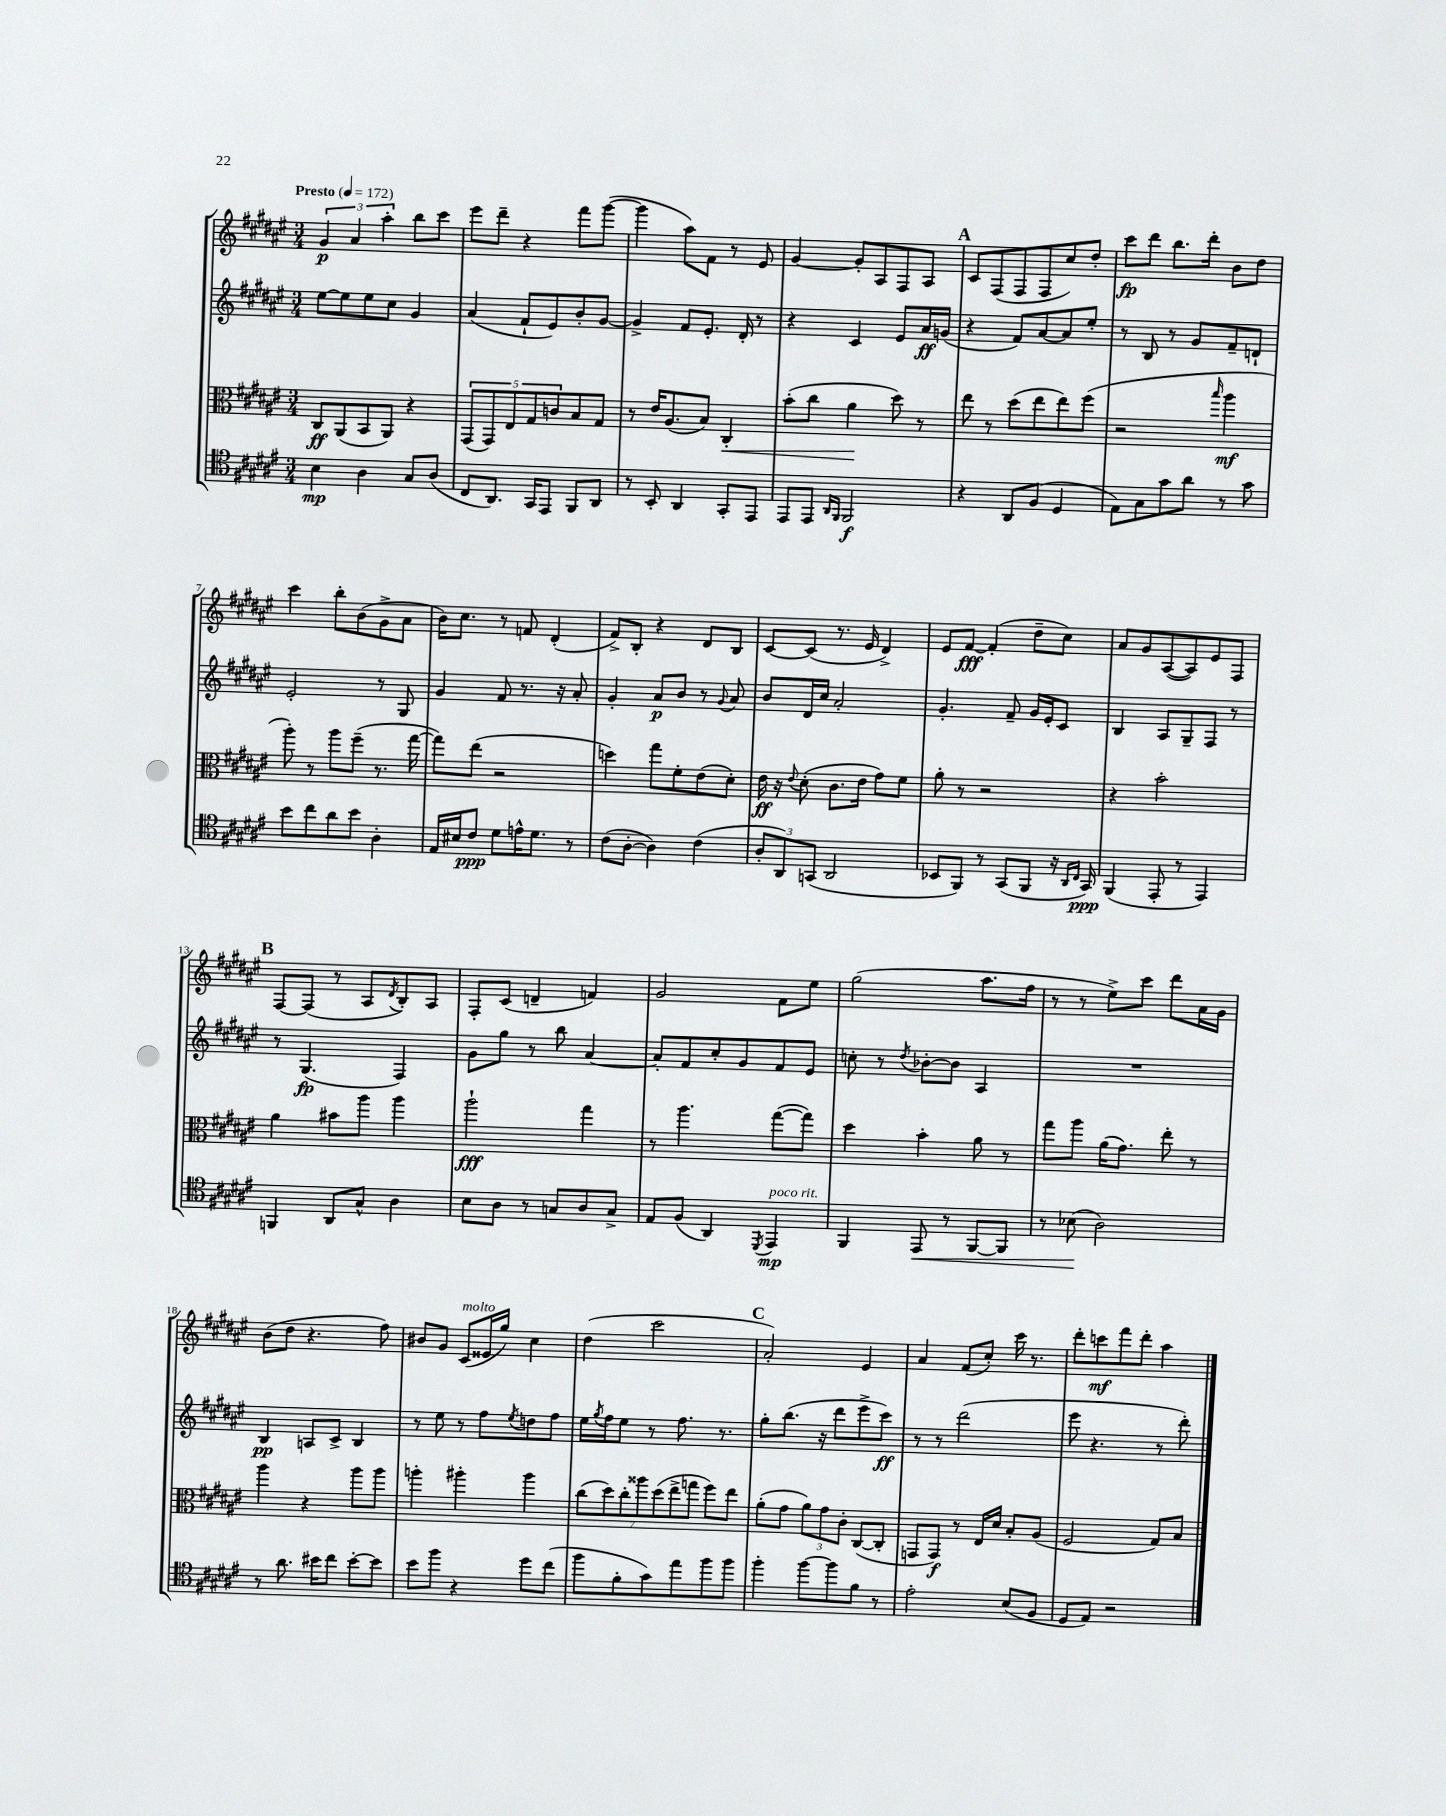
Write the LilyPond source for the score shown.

<<
\new StaffGroup <<
\new Staff = "s0" {
    \clef treble \key fis \major \numericTimeSignature \time 3/4 \tempo "Presto" 4 = 172
    \tuplet 3/2 { gis'4\p ais'4 ais''4-. } b''8 cis'''8 |
    eis'''8 dis'''8-- r4 fis'''8 gis'''8~( |
    gis'''4 ais''8) fis'8 r8 eis'8 |
    gis'4~ gis'8-. ais8 fis8 ais8 |
    \mark \markup { \bold "A" } cis'8 fis8( fis8 fis8 cis''8) dis''8-. |
    cis'''8\fp dis'''8 b''8. dis'''16-. b'8 dis''8 |
    cis'''4 b''8-. b'8( gis'8-> ais'8 |
    b'16) cis''8. r8 f'8 dis'4-.( |
    fis'8->) b8-. r4 dis'8 b8 |
    cis'8~ cis'8( r8. eis'16 dis'4->) |
    eis'8 fis'8~\fff fis'4-.( dis''8-- cis''8) |
    ais'8 gis'8 ais8~( ais8) eis'8 fis8 |
    \mark \markup { \bold "B" } fis8~ fis8( r8 ais8 \acciaccatura { dis'8 } b8-.) ais8 |
    fis8-. cis'8( d'4-- f'4) |
    gis'2 fis'8 eis''8 |
    gis''2( ais''8. fis''16 |
    r8 r8 eis''8->) cis'''8 dis'''8 ais'16 gis'16 |
    b'8( dis''8 r4. fis''8) |
    bis'8 gis'8 cis'8^\markup { \italic "molto" }( eisis'16 gis''16) cis''4 |
    dis''4( cis'''2 |
    \mark \markup { \bold "C" } ais'2-.) eis'4 |
    ais'4 fis'8( cis''8-.) cis'''16 r8. |
    dis'''8-. c'''8\mf fis'''8 dis'''8-. ais''4 \bar "|." |
}
\new Staff = "s1" {
    \clef treble \key fis \major \numericTimeSignature \time 3/4
    eis''8~ eis''8 eis''8 cis''8 gis'4 |
    ais'4( fis'8-! eis'8) b'8-. gis'8~ |
    gis'4-> fis'8 eis'8.-. dis'16-. r8 |
    r4 cis'4 eis'8 ais'16\ff g'16( |
    \mark \markup { \bold "A" } r4 fis'8) ais'8~ ais'8 eis''8-. |
    r8 b8 r8 gis'8 fis'8-- d'8-! |
    eis'2-. r8 gis8 |
    gis'4 fis'8 r8. r16 ais'8-. |
    gis'4-. ais'8\p b'8 r8 \appoggiatura { gis'8 } ais'8 |
    b'8 dis'16 cis''16 ais'2-. |
    gis'4.-. fis'8-- gis'16 eis'16-. cis'8 |
    b4 ais8 gis8-- fis8 r8 |
    \mark \markup { \bold "B" } r8 gis4.\fp( fis4) |
    gis'8 gis''8 r8 b''8 ais'4~ |
    ais'8-. fis'8 cis''8-. gis'8 fis'8 eis'8 |
    c''8-. r8 \acciaccatura { dis''8 } bes'8~-. bes'8 ais4 |
    R2. |
    b4\pp a8 cis'8-> b4 |
    r8 eis''8 r8 fis''8 \acciaccatura { eis''8 } d''8 fis''8 |
    eis''16 \acciaccatura { gis''8 } fis''16 eis''8 r8 fis''8. r8. |
    \mark \markup { \bold "C" } gis''8-. b''8.( r16 dis'''8 eis'''8-> cis'''8\ff) |
    r8 r8 dis'''2( |
    eis'''8 r4. r8 dis'''8-.) \bar "|." |
}
\new Staff = "s2" {
    \clef alto \key fis \major \numericTimeSignature \time 3/4
    cis8\ff ais,8( b,8 ais,8) r4 |
    \tuplet 5/4 { gis,8( gis,8) eis8 gis8 c'8 } b8 gis8 |
    r8 eis'16 ais8.( b8) cis4-.\< |
    b'8-.( cis''8 ais'4\! dis''8) r8 |
    \mark \markup { \bold "A" } eis''8 r8 dis''8( eis''8 eis''8) fis''8( |
    r2 \grace { b''16 } ais''4\mf |
    ais''8-.) r8 ais''8 fis''8--( r8. gis''16~ |
    gis''8) eis''8( r2 |
    d''4) gis''8 fis'8-. eis'8( dis'8-.) |
    eis'16\ff r16 \appoggiatura { eis'8 } dis'8-.( cis'8. eis'16 gis'8) fis'8 |
    ais'8-. r8 r2 |
    r4 b'2-. |
    \mark \markup { \bold "B" } ais'4 bis'8 ais''8 ais''4 |
    ais''2-!\fff gis''4 |
    r8 ais''4. gis''8~( gis''8) |
    dis''4 b'4-. ais'8 r8 |
    gis''8 ais''8 ais'16( gis'8.) eis''8-. r8 |
    ais''4 r4 ais''8 ais''8 |
    a''4-. ais''4-. ais''4 |
    \tuplet 7/4 { cis''8( dis''8) cis''8-. aisis''8 dis''8( eis''8-> g''8 } fis''8) eis''8 |
    \mark \markup { \bold "C" } ais'8-.( gis'8 \tuplet 3/2 { ais'8) gis'8 cis'8-. } cis8~( cis8-. |
    g,8 g,8\f) r8 eis16 dis'16 b8-. ais8( |
    fis2 gis8) b8 \bar "|." |
}
\new Staff = "s3" {
    \clef tenor \key fis \major \numericTimeSignature \time 3/4
    b4\mp ais4 gis8 ais8( |
    cis8 ais,8.) gis,16 eis,8 fis,8 ais,8 |
    r8 b,8-. ais,4 gis,8-. eis,8 |
    eis,8 eis,8 \grace { ais,16 fis,16 } fis,2\f |
    \mark \markup { \bold "A" } r4 ais,8 fis8( dis4 |
    eis8) gis8 gis'8 ais'8 r8 gis'8 |
    b'8 cis''8 ais'8 b'8 ais4-. |
    eis16 bis16 cis'8\ppp dis'8 e'16-^ dis'8. r8 |
    cis'8( ais8~-. ais4) cis'4( |
    \tuplet 3/2 { ais8-. ais,8) g,8( } ais,2 |
    bes,8 fis,8) r8 gis,8( fis,8 r16 \grace { ais,16 cis16 } gis,16\ppp) |
    fis,4( eis,8-. r8 eis,4) |
    \mark \markup { \bold "B" } f,4 ais,8 gis8-^ ais4 |
    b8 ais8 r8 g8 ais8 g8-> |
    eis8 fis8( ais,4) \acciaccatura { dis,8 } eis,4\mp^\markup { \italic "poco rit." } |
    fis,4 eis,8\< r8 fis,8~ fis,8 |
    r8 bes8\!( ais2) |
    r8 ais'8. bis'16 cis''8 bis'8~-. bis'8 |
    b'8 fis''8 r4 dis''8 cis''8( |
    fis''8 fis'8-. gis'8) eis''8 fis''8 fis''8 |
    \mark \markup { \bold "C" } fis''4-. fis''8~ fis''8 fis'8 r8 |
    eis'2-. b8( fis8 |
    dis8 eis8) r2 \bar "|." |
}
>>
>>
